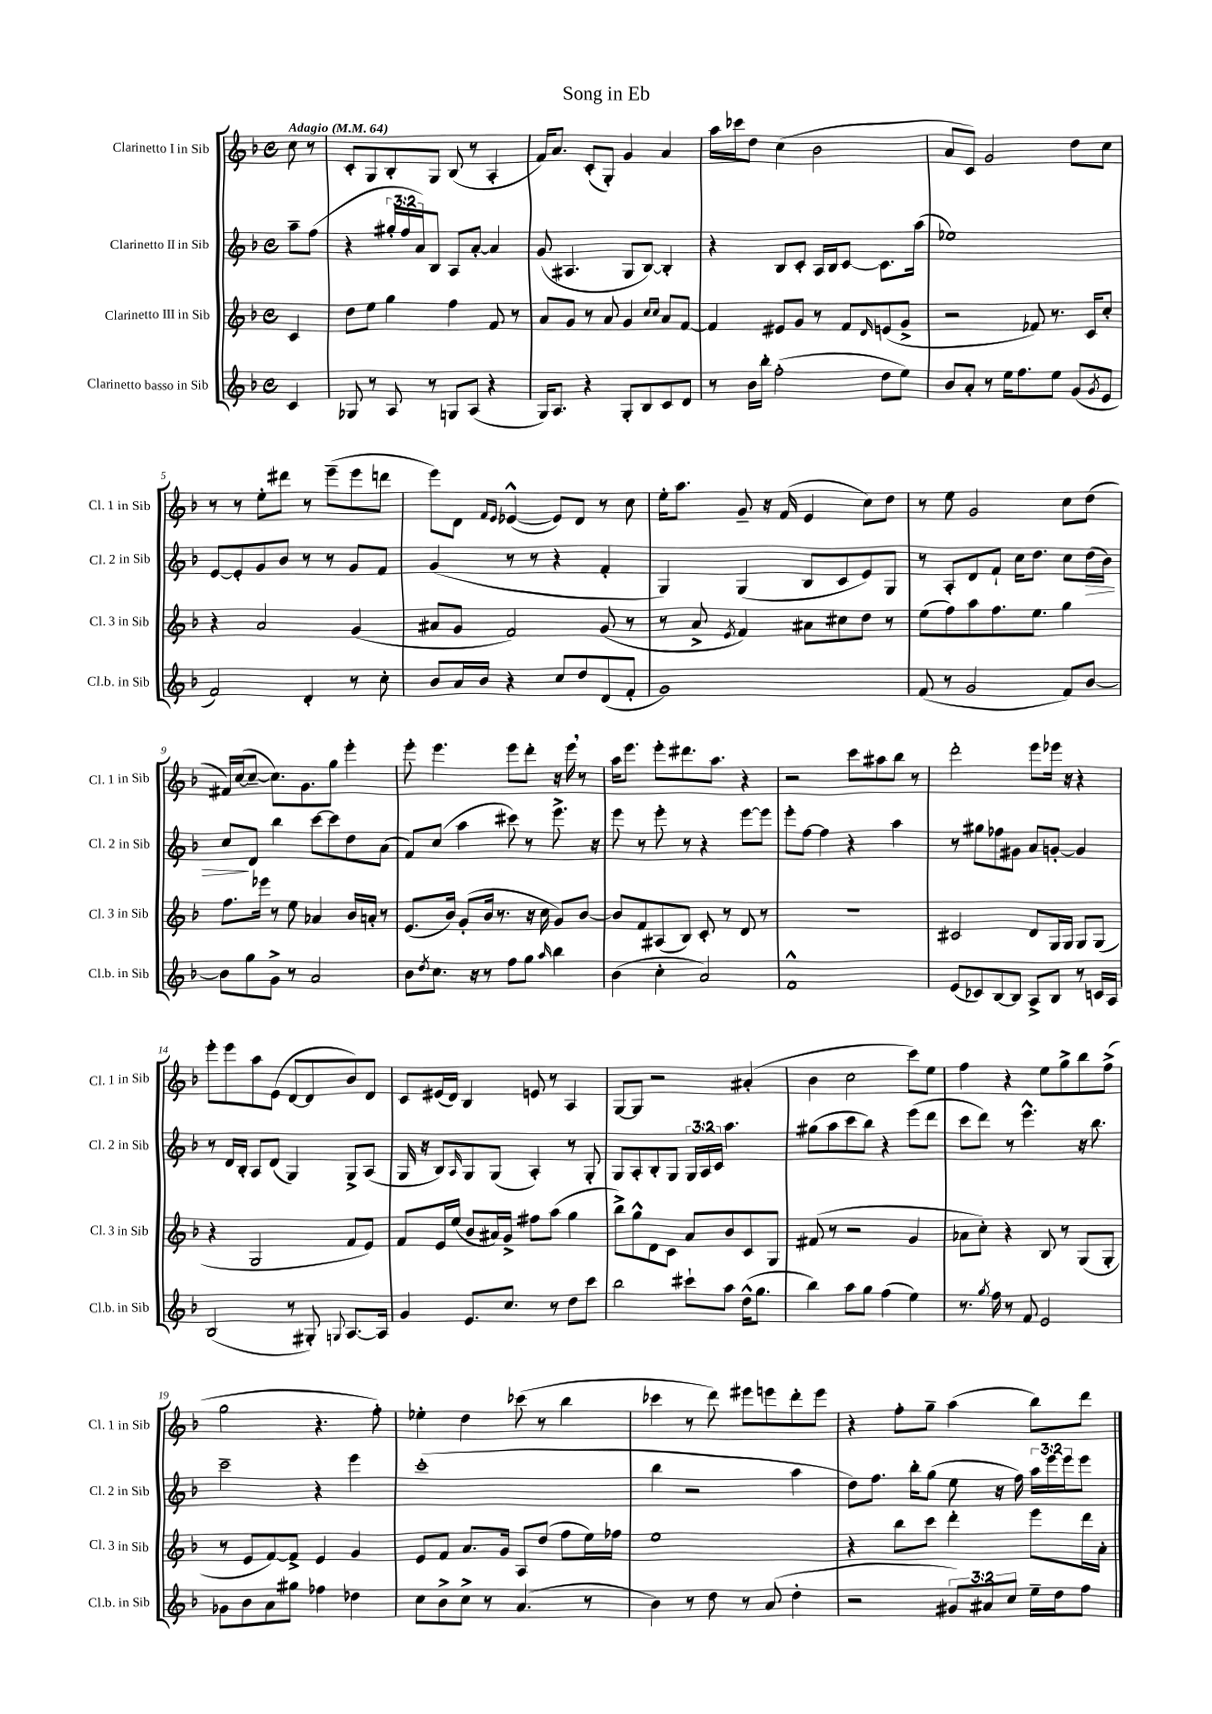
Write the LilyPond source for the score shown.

\header { title = "Song in Eb" }
<<
\new StaffGroup <<
\new Staff = "s0" \with { instrumentName = "Clarinetto I in Sib" shortInstrumentName = "Cl. 1 in Sib" } {
    \clef treble \key f \major \defaultTimeSignature \time 4/4 \partial 4 \tempo "Adagio" 4 = 64
    c''8 r8 |
    c'8-. g8 bes8-. g8 bes8( r8 a4-. |
    f'16) a'8. c'8-.( g8-.) g'4 a'4 |
    a''16 ces'''16 d''8 c''4( bes'2 |
    a'8 c'8) g'2 d''8 c''8 |
    r8 r8 e''8-. dis'''8 r8 e'''8--( e'''8 d'''8 |
    e'''8) d'8 \grace { f'16 e'16 } ees'4~-^( ees'8) d'8 r8 c''8 |
    e''16-. a''8. g'8-- r16 f'16( e'4 c''8) d''8 |
    r8 e''8 g'2 c''8 d''8( |
    fis'16) c''16~( c''8~-- c''8.) g'8. g''8 e'''4-. |
    e'''8-. e'''4. e'''8 d'''8-. r16 e'''16 \breathe r8 |
    a''16 e'''8. e'''8-. dis'''8. a''8. r4 |
    r2 c'''8 ais''8 bes''8 r8 |
    d'''2-. e'''8 ees'''16 r16 r4 |
    e'''8-. e'''8 a''8 e'8( d'8~ d'8 bes'8) d'8 |
    c'8 eis'16( d'16) bes4 e'8 r8 a4 |
    g8~ g8 r2 ais'4-.( |
    bes'4 c''2 c'''8) e''8 |
    f''4 r4 e''8 g''8-> bes''8 f''8->( |
    g''2 r4. f''8-.) |
    ees''4-. d''4 ces'''8( r8 bes''4 |
    ces'''4 r8 d'''8) eis'''8 e'''8 d'''8-. e'''8 |
    r4 f''8-. g''8-- a''4( bes''8) d'''8 \bar "|." |
}
\new Staff = "s1" \with { instrumentName = "Clarinetto II in Sib" shortInstrumentName = "Cl. 2 in Sib" } {
    \clef treble \key f \major \defaultTimeSignature \time 4/4 \override Staff.TupletNumber.text = #tuplet-number::calc-fraction-text \partial 4
    a''8-- f''8( |
    r4 \tuplet 3/2 { gis''16-. f''16 a'16) } bes8 a8 a'8~-. a'4 |
    g'8( ais4. g8 bes8~) bes4-. |
    r4 bes8 c'8-. a16 bes16 c'8~ c'8. a''16( |
    ees''1) |
    e'8~ e'8-. g'8 bes'8 r8 r8 g'8 f'8 |
    g'4( r8 r8 r4 f'4-. |
    g4) g4( bes8 c'8 e'8) g8 |
    r8 a8-. d'8 f'8-! c''16 d''8. c''8 d''16\>( bes'16) |
    c''8\! d'8 bes''4 c'''8~ c'''8 d''8 a'8( |
    f'8) c''8( a''4 cis'''8) r8 e'''8.-> r16 |
    e'''8 r8 e'''8-. r8 r4 e'''8~ e'''8 |
    e'''8-. f''8~ f''4 r4 a''4 |
    r8 gis''8 fes''8 gis'8 a'8 g'8~-. g'4 |
    r8 d'16 bes16-. a8 d'8( g4) g8-> a8( |
    g16 r16 bes8) \grace { a16 } g8 g8( a4-.) r8 g8-. |
    g8 a8-. bes8-. g8 \tuplet 3/2 { g16 a16 c'16 } a''4. |
    gis''8( a''8 c'''8 bes''8) r4 e'''8( d'''8 |
    c'''8 d'''8) r8 e'''4.-^ r16 bes''8. |
    c'''2-- r4 e'''4 |
    c'''1-.( |
    bes''4 r2 a''4 |
    d''8) f''8. bes''16-. g''8( e''8 r16 f''16) \tuplet 3/2 { a''16 e'''16 e'''16 } e'''8 \bar "|." |
}
\new Staff = "s2" \with { instrumentName = "Clarinetto III in Sib" shortInstrumentName = "Cl. 3 in Sib" } {
    \clef treble \key f \major \defaultTimeSignature \time 4/4 \partial 4
    c'4 |
    d''8 e''8 g''4 f''4 f'8 r8 |
    a'8 g'8 r8 a'8 g'4 \grace { c''16 c''16 } a'8 f'8~ |
    f'4 eis'8 g'8 r8 f'8 \grace { d'16 } e'8( g'8-> |
    r2 fes'8) r8. c'16 c''8-. |
    r4 a'2 g'4( |
    ais'8 g'8 f'2) g'8( r8 |
    r8 a'8-> \acciaccatura { e'8 } f'4) ais'8 cis''8 d''8 r8 |
    e''8( f''8) a''8 f''8. e''8. g''4 |
    f''8. ees'''16 r8 e''8 aes'4 bes'16 a'16-. r8 |
    e'8.( bes'16) g'8-.( bes'16 r8. r16 c''16 g'8) bes'8~ |
    bes'8 f'8 ais8( bes8) c'8-. r8 d'8 r8 |
    R1 |
    cis'2 d'8 g16 g16 g8 g8( |
    r4 g2 f'8 e'8) |
    f'8 e'16 e''16( bes'8 ais'16) g'16-> fis''8 a''8( g''4 |
    bes''8->) g''8-^ d'8 c'8 a'8 bes'8 c'8 g8 |
    fis'8( r8 r2 g'4 |
    aes'8 c''8-.) r4 bes8 r8 g8( g8-. |
    r8 e'8 f'8~) f'8-> e'4 g'4 |
    e'8 f'8 a'8. g'16 a8 d''8( f''8 e''16) fes''16 |
    e''1 |
    r4 bes''8 c'''8 d'''4-. e'''8 d'''16 a'16-. \bar "|." |
}
\new Staff = "s3" \with { instrumentName = "Clarinetto basso in Sib" shortInstrumentName = "Cl.b. in Sib" } {
    \clef treble \key f \major \defaultTimeSignature \time 4/4 \override Staff.TupletNumber.text = #tuplet-number::calc-fraction-text \partial 4
    c'4 |
    ges8 r8 a8 r8 g8 a8( r4 |
    g16) a8. r4 g8-. bes8 c'8 d'8 |
    r8 bes'16 bes''16-. f''2-.( d''8 e''8) |
    bes'8 a'8-. r8 e''16 f''8. e''8 g'8( \acciaccatura { g'8 } e'8 |
    f'2) d'4-. r8 c''8-. |
    bes'8 a'16 bes'16 r4 c''8 d''8 d'8( f'8-. |
    g'1) |
    f'8( r8 g'2 f'8) bes'8~ |
    bes'8 g''8 g'8-> r8 a'2 |
    bes'8 \acciaccatura { d''8 } c''8. r16 r8 f''8 g''8 \grace { a''16 } bes''4 |
    bes'4( c''4-. a'2) |
    f'1-^ |
    e'8( ces'8) bes8~ bes8 a8-> bes8 r8 c'16 a16 |
    bes2( r8 gis8-.) \appoggiatura { g8 } a8.~ a16 |
    g'4 e'8. c''8. r8 d''8 c'''8 |
    bes''2 cis'''8-! a''8 d''16-^( g''8. |
    bes''4) a''8 g''8 f''4( e''4) |
    r8. \acciaccatura { g''8 } f''16 r8 f'8 e'2 |
    ges'8 bes'8 a'8 gis''8 fes''4 des''4 |
    c''8 bes'8-> c''8-> r8 a'4.( r8 |
    bes'4) r8 d''8 r8 a'8( d''4-. |
    r2 \tuplet 3/2 { gis'8) ais'8 c''8 } e''16-- d''16 f''8 \bar "|." |
}
>>
>>
